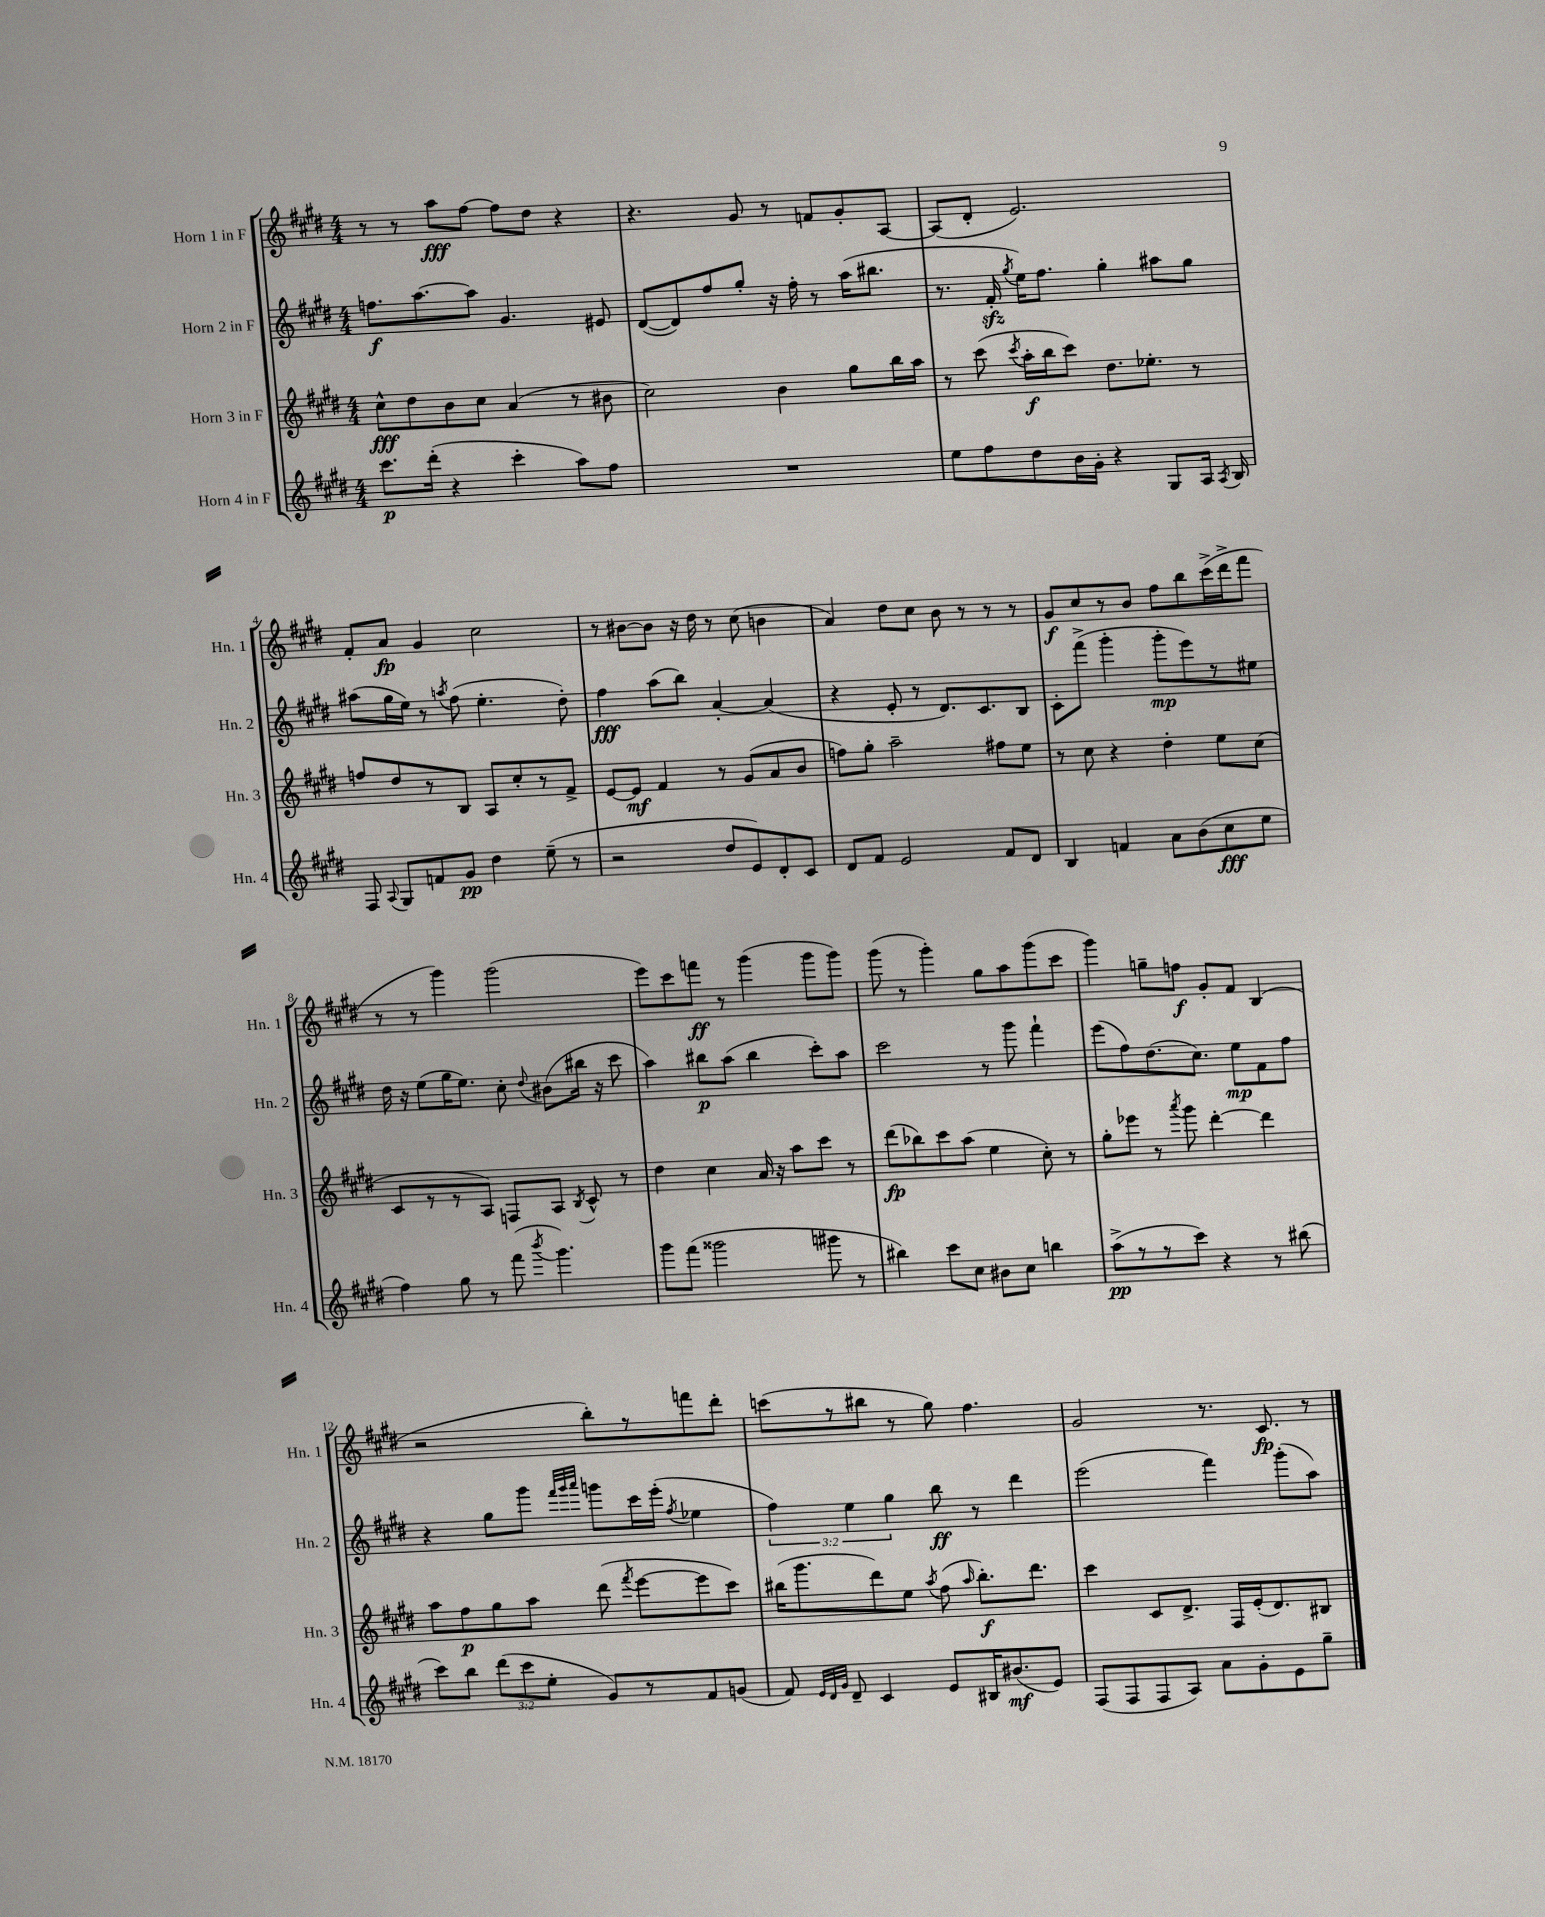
<<
\new StaffGroup <<
\new Staff = "s0" \with { instrumentName = "Horn 1 in F" shortInstrumentName = "Hn. 1" } {
    \clef treble \key e \major \numericTimeSignature \time 4/4
    \autoBeamOff r8 r8 a''8[\fff fis''8]~ fis''8[ dis''8] r4 |
    r4. gis'8 r8 f'8[ gis'8-. a8]~ |
    a8[( dis'8]-. e'2.) |
    fis'8[-. a'8]\fp gis'4 cis''2 |
    r8 bis'8[~ bis'8] r16 dis''16 r8 cis''8( b'4 |
    a'4) dis''8[ cis''8] b'8 r8 r8 r8 |
    gis'8[\f cis''8 r8 b'8] fis''8[ b''8 cis'''16->( dis'''16-> fis'''8] |
    r8 r8 gis'''4) gis'''2( |
    e'''8[) cis'''8 f'''8]\ff r8 gis'''4( gis'''8[ gis'''8]) |
    gis'''8( r8 gis'''4-.) gis''8[ a''8 gis'''8( cis'''8] |
    gis'''4) g''8[-- f''8]\f gis'8[-. fis'8] b4( |
    r2 b''8[-.) r8 f'''8 dis'''8]-. |
    c'''8[( r8 bis''8] r8 gis''8) fis''4. |
    gis'2 r8. cis'8.\fp r8 \bar "|." |
}
\new Staff = "s1" \with { instrumentName = "Horn 2 in F" shortInstrumentName = "Hn. 2" } {
    \clef treble \key e \major \numericTimeSignature \time 4/4 \override Staff.TupletNumber.text = #tuplet-number::calc-fraction-text
    \autoBeamOff f''8.[\f a''8.~ a''8] gis'4. eis'8 |
    dis'8[~( dis'8) fis''8 gis''8]-. r16 fis''16-. r8 a''16[( bis''8.] |
    r8. fis'16-.\sfz \acciaccatura { gis''8 } e''16[) fis''8.] gis''4-. ais''8[ gis''8] |
    ais''8[( gis''16 e''16]) r8 \acciaccatura { a''8 } fis''8( e''4.-. dis''8-.) |
    fis''4\fff a''8[( b''8]) a'4~-. a'4( |
    r4 e'8-. r8 dis'8.[) cis'8. b8] |
    cis'8[-. fis'''8]->( gis'''4-. gis'''8[-.\mp e'''8) r8 eis''8] |
    dis''16 r16 e''8[( gis''16 e''8.]) cis''8-. \appoggiatura { dis''8 } bis'8[( bis''16] r16 cis'''8 |
    a''4) bis''8[\p a''8]( bis''4 cis'''8[-.) a''8] |
    cis'''2 r8 gis'''8 fis'''4-! |
    e'''8[( fis''8) dis''8.( cis''8.]) e''8[\mp fis'8 fis''8] |
    r4 gis''8[ gis'''8] \grace { fis'''32[ gis'''32 a'''32] } g'''8[ cis'''16 e'''16]-.( \acciaccatura { fis''8 } ees''4 |
    \tuplet 3/2 { fis''4) e''4 gis''4 } b''8\ff r8 dis'''4 |
    e'''2( fis'''4) gis'''8[-.( a''8]) \bar "|." |
}
\new Staff = "s2" \with { instrumentName = "Horn 3 in F" shortInstrumentName = "Hn. 3" } {
    \clef treble \key e \major \numericTimeSignature \time 4/4
    \autoBeamOff cis''8[-^\fff dis''8 b'8 cis''8] a'4( r8 bis'8 |
    cis''2) b'4 gis''8[ b''16 a''16] |
    r8 cis'''8( \acciaccatura { cis'''8 } a''16[-.\f b''16 cis'''8]) dis''8.[ ees''8.]-. r8 |
    f''8[ dis''8 r8 b8] a8[ cis''8-. r8 fis'8]-> |
    e'8[~ e'8]\mf fis'4 r8 gis'8[( a'8 b'8] |
    f''8[) gis''8]-. a''2-- fis''8[ e''8] |
    r8 cis''8 r4 dis''4-. e''8[ cis''8]( |
    cis'8[ r8 r8 a8]) f8[ a8] \acciaccatura { b8 } cis'8-^ r8 |
    dis''4 cis''4 a'16 r16 a''8[ cis'''8] r8 |
    dis'''8[\fp( bes''8) cis'''8 a''8]( e''4 cis''8-.) r8 |
    gis''8[-. ees'''8] r8 \acciaccatura { a'''8 } gis'''8 dis'''4~-. dis'''4 |
    a''8[ fis''8\p gis''8 a''8] dis'''8( \acciaccatura { fis'''8 } e'''8[~ e'''8 cis'''8]) |
    bis''16[( gis'''8. dis'''8) e''8] \acciaccatura { a''8 } fis''8( \grace { a''16 } bis''8.[-.\f) dis'''8.] |
    cis'''4 cis'8[ dis'8.]-> fis16[ e'16-.( dis'8.) bis8] \bar "|." |
}
\new Staff = "s3" \with { instrumentName = "Horn 4 in F" shortInstrumentName = "Hn. 4" } {
    \clef treble \key e \major \numericTimeSignature \time 4/4 \override Staff.TupletNumber.text = #tuplet-number::calc-fraction-text
    \autoBeamOff cis'''8.[\p dis'''16]-.( r4 cis'''4-. a''8[) fis''8] |
    R1 |
    e''8[ fis''8 dis''8 b'16 gis'16]-. r4 gis8[ a16] \acciaccatura { a8 } b16 |
    fis8 \appoggiatura { a8 } gis8[ f'8 gis'8]\pp dis''4 e''8--( r8 |
    r2 dis''8[ e'8) dis'8-. cis'8] |
    dis'8[ fis'8] e'2 fis'8[ dis'8] |
    b4 f'4 a'8[ b'8( cis''8\fff e''8] |
    fis''4) gis''8 r8 fis'''8( \acciaccatura { b'''8 } gis'''4.) |
    gis'''8[ fis'''8]( gisis'''2 gis'''8 r8 |
    bis''4) cis'''8[ cis''8] bis'8[ cis''8] b''4 |
    a''8[->\pp( r8 r8 cis'''8]) r4 r8 bis''8( |
    cis'''8[) b''8] \tuplet 3/2 { dis'''8[( cis'''8 e''8]-. } gis'8[) r8 fis'8 g'8]( |
    fis'8) \grace { e'32[ dis'32 gis'32] } dis'8-- cis'4 e'8[ bis16 bis'8.\mf( e'8]) |
    fis8[( fis8 fis8 a8]) a'8[ gis'8-. e'8 gis''8]-- \bar "|." |
}
>>
>>
